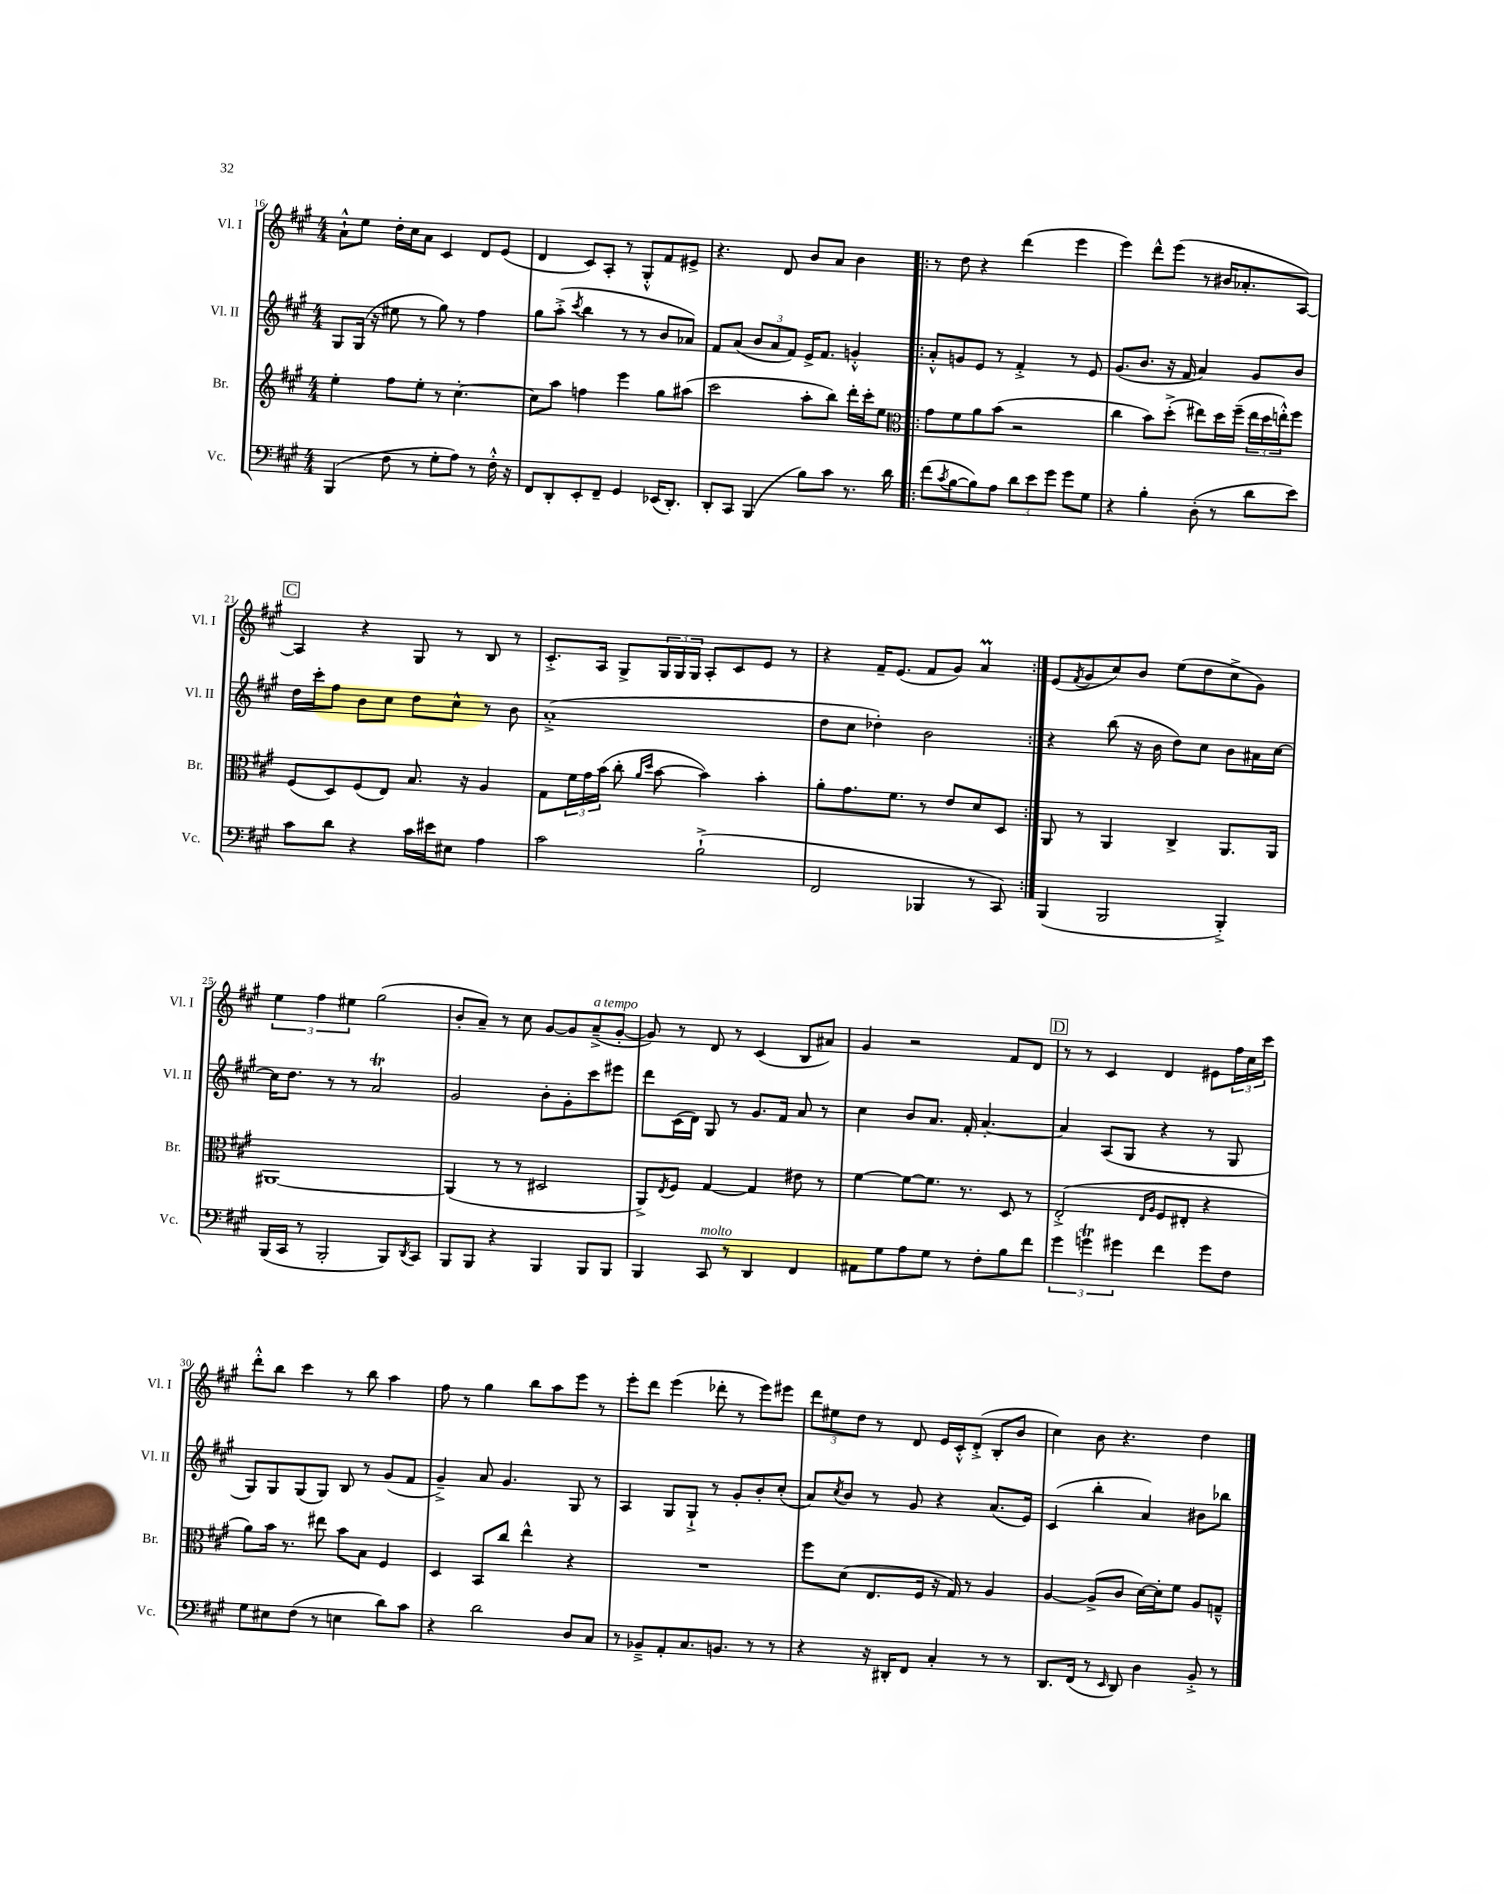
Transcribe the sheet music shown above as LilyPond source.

<<
\new StaffGroup <<
\new Staff = "s0" \with { instrumentName = "Vl. I" shortInstrumentName = "Vl. I" } {
    \clef treble \key a \major \numericTimeSignature \time 4/4
    a'8-!-^ e''8 d''16-. cis''16 a'8 cis'4 d'8 e'8( |
    d'4 cis'8) a8-. r8 gis8-.-^ fis'8 eis'8-> |
    r4. d'8 b'8 a'8 b'4 |
    \repeat volta 2 { r8 d''8 r4 d'''4( e'''4 |
    e'''4) d'''8-^ e'''8( r8 bis'16 aes'8.-. a8~) |
    \mark \markup { \box "C" } a4 r4 gis8 r8 b8 r8 |
    cis'8.-.-> a16 gis8-> \tuplet 3/2 { gis16 gis16 gis16 } a8-. cis'8 e'8 r8 |
    r4 fis'16-- e'8.( fis'8 gis'8) a'4\prall | }
    e'8( \acciaccatura { fis'8 } gis'8 cis''8) b'8 e''8( d''8 cis''8-> gis'8) |
    \tuplet 3/2 { e''4 fis''4 eis''4 } gis''2( |
    b'8-. a'8--) r8 cis''8 gis'8~ gis'8 a'8--->^\markup { \italic "a tempo" }( gis'8~-. |
    gis'8) r8 d'8 r8 cis'4( b8 ais'8) |
    gis'4 r2 fis'8 d'8 |
    \mark \markup { \box "D" } r8 r8 cis'4 d'4 eis'8 \tuplet 3/2 { fis''16 cis''16 cis'''16 } |
    d'''8-.-^ b''8 cis'''4 r8 b''8 a''4 |
    fis''8 r8 gis''4 b''8 a''8 e'''8 r8 |
    e'''8-. d'''8 e'''4( des'''8-. r8 e'''8) eis'''8 |
    \tuplet 3/2 { d'''8 eis''8 d''8 } r8 d'8 e'16 cis'16-.-^ d'8-.->( b8-. b'8 |
    cis''4) b'8 r4. d''4 \bar "|." |
}
\new Staff = "s1" \with { instrumentName = "Vl. II" shortInstrumentName = "Vl. II" } {
    \clef treble \key a \major \numericTimeSignature \time 4/4
    gis8 gis16( r16 eis''8 r8 gis''8) r8 fis''4 |
    gis''8 a''8-.->( \acciaccatura { cis'''8 } b''4 r8 r8 b'8 aes'8) |
    fis'8 a'8( \tuplet 3/2 { b'8 a'8 fis'8) } e'16-> fis'8. g'4-.-^ |
    \repeat volta 2 { a'8-.-^ g'8 e'8 r8 fis'4-.-> r8 e'8 |
    gis'8.( b'8. r16 fis'16 a'4) gis'8 b'8 |
    \mark \markup { \box "C" } d''16 cis'''16-. fis''8 b'8 cis''8 d''8 cis''8-^ r8 b'8 |
    a'1-.->( |
    d''8 cis''8 des''4-.) b'2 | }
    r4 b''8( r16 b'16 d''8) cis''8 b'8 ais'16 cis''16~ |
    cis''16 d''8. r8 r8 a'2\trill |
    gis'2 b'8-. gis'8-. cis'''8 eis'''8 |
    d'''8 cis'16( d'16) gis8 r8 gis'8. fis'16 a'8 r8 |
    cis''4 b'8 a'8. fis'16-. a'4.~-. |
    \mark \markup { \box "D" } a'4 a8( gis8 r4 r8 gis8 |
    gis8) gis8 gis8( gis8) b8 r8 gis'8( fis'8 |
    gis'4--->) a'8 gis'4. gis8 r8 |
    a4 gis8 gis8-!-> r8 gis'8-. b'8-. cis''8-.( |
    a'8) \acciaccatura { cis''8 } b'8 r8 gis'8 r4 a'8.( e'16) |
    cis'4( b''4-. a'4) bis'8 bes''8 \bar "|." |
}
\new Staff = "s2" \with { instrumentName = "Br." shortInstrumentName = "Br." } {
    \clef treble \key a \major \numericTimeSignature \time 4/4
    e''4-. fis''8 e''8-. r8 cis''4.~-. |
    cis''8 a''8 f''4 e'''4 gis''8 ais''8( |
    cis'''2 a''8-. b''8) d'''16-. cis'''16-. e''8 |
    \repeat volta 2 { \clef alto gis'8 fis'8 a'8 b'8( r2 |
    cis''4 b'8) d''8-.->( eis''8) d''16 fis''16--( \tuplet 3/2 { eis''16 d''16 e''16-.-^) } fis''8 |
    \mark \markup { \box "C" } fis8( d8) fis8( e8) b8. r16 a4 |
    gis8 \tuplet 3/2 { fis'16 gis'16 b'16( } cis''8-. \grace { a'16 d''16 } b'8~ b'4) b'4-. |
    a'8-. gis'8. fis'8. r8 e'8 d'8 d8 | }
    a,8 r8 a,4 cis4-> a,8. a,16 |
    ais,1~ |
    ais,4( r8 r8 dis2 |
    a,8->) \acciaccatura { e8 } fis8 gis4~ gis4 eis'8 r8 |
    fis'4~ fis'8~ fis'8. r8. d8 r8 |
    \mark \markup { \box "D" } e2-.->( \grace { e16 a16 } fis8 eis8-. r4 |
    a'8) b'16 r8. eis''8 b'8 b8 fis4 |
    d4 b,8 cis''8 e''4-^ r4 |
    R1 |
    fis''8 d'8( e8. fis16 r16 gis16) r8 a4 |
    a4~ a8->( cis'8 d'16~) d'16-. fis'8 a8 g8---^ \bar "|." |
}
\new Staff = "s3" \with { instrumentName = "Vc." shortInstrumentName = "Vc." } {
    \clef bass \key a \major \numericTimeSignature \time 4/4
    b,,4( fis8 r8 gis8-. a8) r8 fis16-.-^ r16 |
    fis,8 d,8-. e,8-. fis,8-- gis,4 ees,16( d,8.-.) |
    d,8-. cis,8 b,,4( b8) cis'8 r8. d'16 |
    \repeat volta 2 { fis'8( \acciaccatura { cis'8 } b8~ b8) a8 \tuplet 3/2 { d'8 e'8 gis'8 } gis'8 gis8 |
    r4 b4-. d8-.( r8 d'8 e'8) |
    \mark \markup { \box "C" } cis'8 d'8 r4 cis'16 eis'16 eis8 a4 |
    cis'2 b2-!->( |
    fis,2 bes,,4 r8 cis,8) | }
    b,,4( b,,2 b,,4-.->) |
    b,,16( cis,16 r8 b,,2-. b,,8) \acciaccatura { d,8 } cis,8 |
    b,,8 b,,8 r4 b,,4 b,,8 b,,8 |
    b,,4 cis,8^\markup { \italic "molto" } r8 d,4 fis,4 |
    ais,8 gis8 a8 gis8 r8 fis8-. b8 fis'8 |
    \mark \markup { \box "D" } \tuplet 3/2 { gis'4 g'4\trill gis'4 } fis'4 gis'8 fis8 |
    gis8 eis8 fis8( r8 e4 d'8) cis'8 |
    r4 d'2 d8 cis8 |
    r8 bes,8---> a,8-. cis8. b,8. r8 r8 |
    r4 r16 dis,16-. fis,8 cis4-. r8 r8 |
    d,8. fis,16( r8 \grace { e,16 } d,8) d4 b,8-.-> r8 \bar "|." |
}
>>
>>
\layout { \context { \Score currentBarNumber = #16 } }
